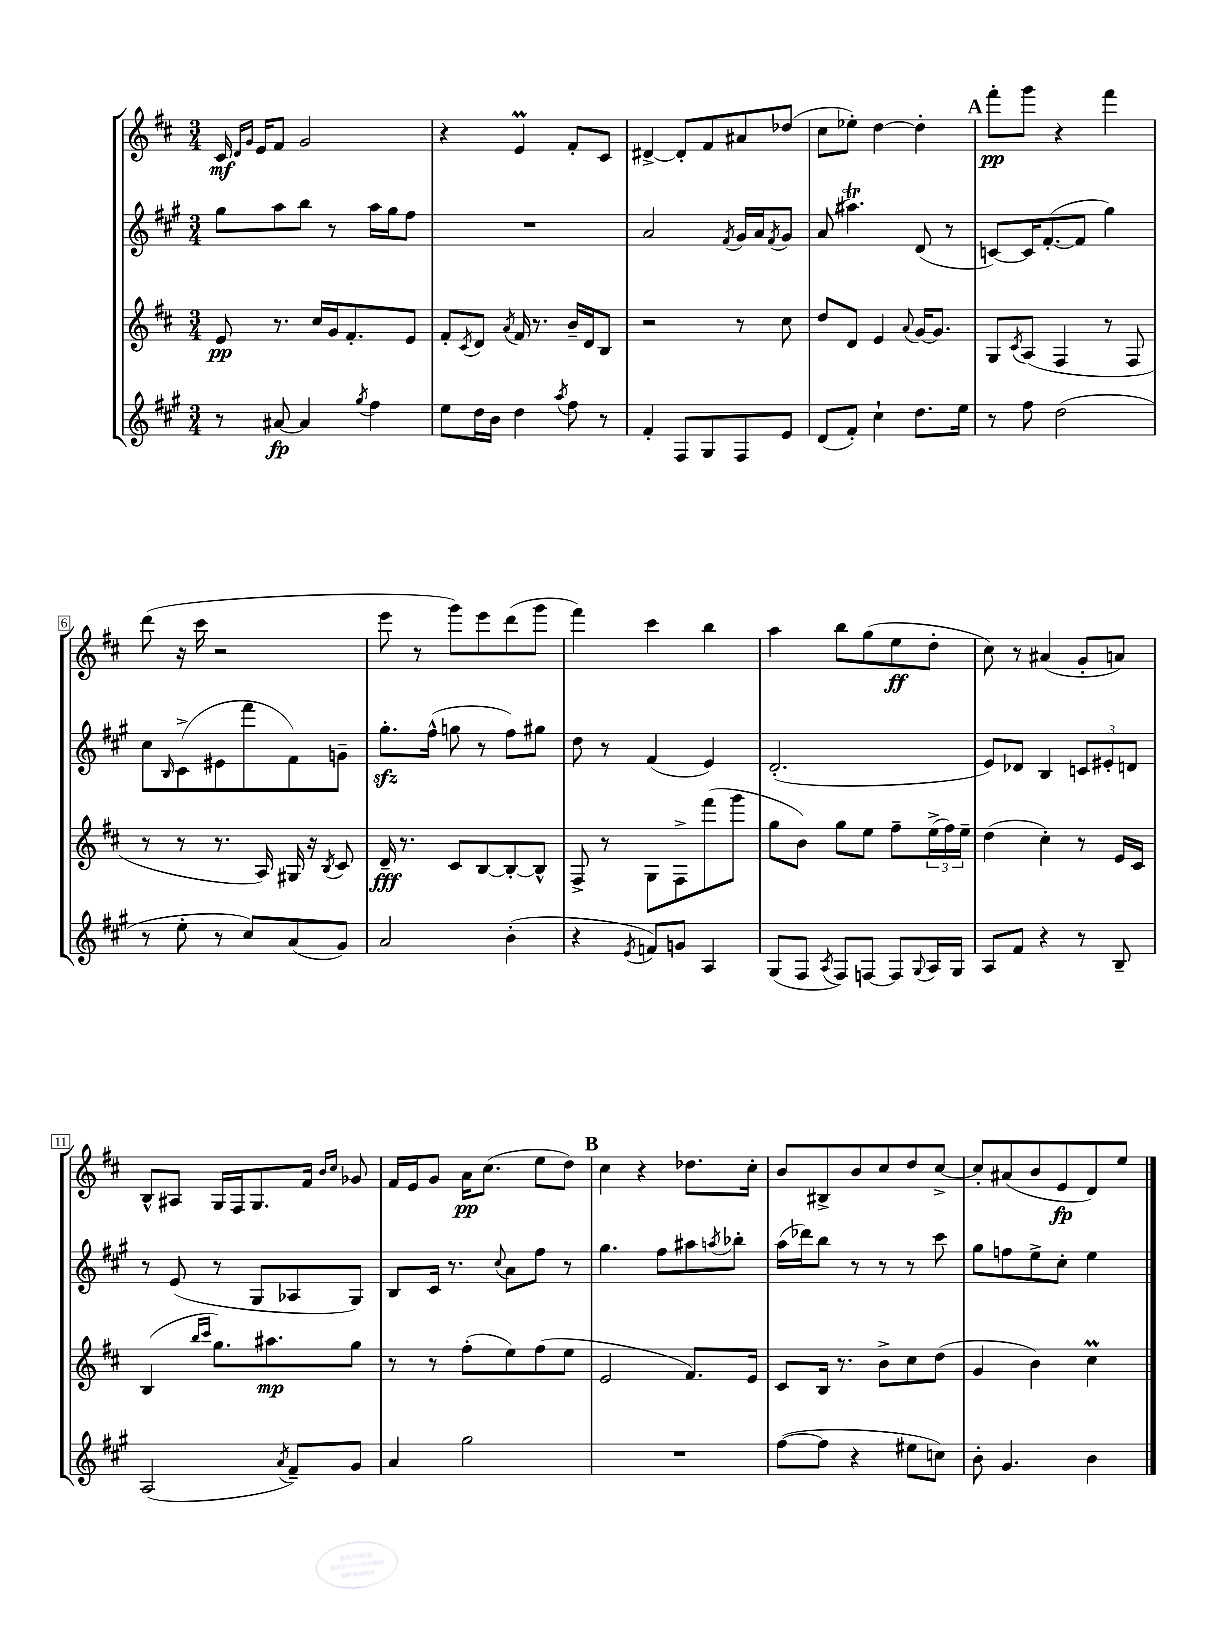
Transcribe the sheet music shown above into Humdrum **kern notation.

**kern	**dynam	**kern	**dynam	**kern	**kern	**dynam
*part4	*part4	*part3	*part3	*part2	*part1	*part1
*staff4	*staff4	*staff3	*staff3	*staff2	*staff1	*staff1
*clefG2	*	*clefG2	*	*clefG2	*clefG2	*
*k[f#c#g#]	*	*k[f#c#]	*	*k[f#c#g#]	*k[f#c#]	*
*M3/4	*	*M3/4	*	*M3/4	*M3/4	*
=1	=1	=1	=1	=1	=1	=1
8r	.	8e/	pp	8gg#\L	16c#/	mf
.	.	.	.	.	16qqd/LL	.
.	.	.	.	.	16qqg/JJ	.
.	.	.	.	.	16e/KL	.
[8a#X/	fp	8.r	.	8aa\	8f#/J	.
4a#/]	.	.	.	8bb\J	2g/	.
.	.	16cc#/LL	.	.	.	.
.	.	16g/J	.	8r	.	.
.	.	8.f#'/	.	.	.	.
8qgg#/	.	.	.	.	.	.
4ff#\	.	.	.	16aa\LL	.	.
.	.	.	.	16gg#\J	.	.
.	.	8e/J	.	8ff#\J	.	.
=2	=2	=2	=2	=2	=2	=2
8ee\L	.	8f#'/L	.	2.r	4r	.
.	.	8qc#/	.	.	.	.
16dd\L	.	8d/J	.	.	.	.
16b\JJ	.	.	.	.	.	.
.	.	8qa/	.	.	.	.
4dd\	.	16f#/	.	.	4eM/	.
.	.	8.r	.	.	.	.
8qaa/	.	.	.	.	.	.
8ff#\	.	16b~/LL	.	.	8f#'/L	.
.	.	16d/J	.	.	.	.
8r	.	8B/J	.	.	8c#/J	.
=3	=3	=3	=3	=3	=3	=3
4f#'/	.	2r	.	2a/	[4d#X^/	.
8F#/L	.	.	.	.	8d#'/L]	.
8G#/	.	.	.	.	8f#/	.
.	.	.	.	8qf#/	.	.
8F#/	.	8r	.	16g#/LL	8a#X/	.
.	.	.	.	16a/J	.	.
.	.	.	.	8qf#/	.	.
8e/J	.	8cc#\	.	8g#/J	(8dd-X/J	.
=4	=4	=4	=4	=4	=4	=4
(8d/L	.	8dd/L	.	(8a/	8cc#\L	.
8f#'/J)	.	8d/J	.	4.aa#Xt\)	8ee-X'\J)	.
4cc#`\	.	4e/	.	.	[4dd\	.
.	.	8qqa/	.	.	.	.
8.dd\L	.	[16g/KL	.	(8d/	4dd'\]	.
.	.	8.g/J]	.	.	.	.
.	.	.	.	8r	.	.
16ee\Jk	.	.	.	.	.	.
!!LO:REH:place=s1:t=A
=5	=5	=5	=5	=5	=5	=5
8r	.	8G/L	.	[8cn/L)	8fff#'\L	pp
.	.	8qc#/	.	.	.	.
8ff#\	.	(8A/J	.	16c/K]	8ggg\J	.
.	.	.	.	([8.f#'/	.	.
(2dd\	.	4F#/	.	.	4r	.
.	.	.	.	8f#/J]	.	.
.	.	8r	.	4gg#\)	4fff#\	.
.	.	8F#/	.	.	.	.
!!LO:LB:g=z
=6	=6	=6	=6	=6	=6	=6
8r	.	8r	.	8cc#\L	(8ddd\	.
.	.	.	.	16qqB/	.	.
8ee'\	.	8r	.	(8c#^\	16r	.
.	.	.	.	.	16ccc#\	.
8r	.	8.r	.	8e#X\	2r	.
8cc#/L)	.	.	.	8fff#\	.	.
.	.	16A/)	.	.	.	.
(8a/	.	16G#X/	.	8f#\)	.	.
.	.	16r	.	.	.	.
.	.	8qB/	.	.	.	.
8g#/J)	.	8c#/	.	8gn~\J	.	.
=7	=7	=7	=7	=7	=7	=7
2a/	.	16d~/	fff	8.gg#zz'\L	8eee\	.
.	.	8.r	.	.	.	.
.	.	.	.	.	8r	.
.	.	.	.	(16ff#^^\Jk	.	.
.	.	8c#/L	.	8ggn\	8ggg\L)	.
.	.	[8B/	.	8r	8eee\	.
(4b'\	.	8B'/_	.	8ff#\L)	(8ddd\	.
.	.	8B^^/J]	.	8gg#X\J	8ggg\J	.
=8	=8	=8	=8	=8	=8	=8
4r	.	8F#^/	.	8dd\	4fff#\)	.
.	.	8r	.	8r	.	.
8qe/	.	.	.	.	.	.
8fn/L)	.	8G\L	.	(4f#/	4ccc#\	.
8gn/J	.	8F#^\	.	.	.	.
4A/	.	(8fff#\	.	4e/)	4bb\	.
.	.	8ggg\J	.	.	.	.
=9	=9	=9	=9	=9	=9	=9
(8G#/L	.	8gg\L	.	(2.d'/	4aa\	.
8F#/J	.	8b\J)	.	.	.	.
8qA/	.	.	.	.	.	.
8F#/L)	.	8gg\L	.	.	8bb\L	.
[8Fn/J	.	8ee\J	.	.	(8gg\	.
8F/L]	.	8ff#~\L	.	.	8ee\	ff
8qqG#/	.	.	.	.	.	.
16A/L	.	(24ee^\L	.	.	8dd'\J	.
.	.	24ff#\)	.	.	.	.
16G#/JJ	.	.	.	.	.	.
.	.	24ee~\JJ	.	.	.	.
=10	=10	=10	=10	=10	=10	=10
8A/L	.	(4dd\	.	8e/L)	8cc#\)	.
8f#/J	.	.	.	8d-X/J	8r	.
4r	.	4cc#'\)	.	4B/	(4a#X/	.
8r	.	8r	.	12cn/L	8g'/L	.
.	.	.	.	12e#X'/	.	.
8B~/	.	16e/LL	.	.	8an/J)	.
.	.	.	.	12dn/J	.	.
.	.	16c#/JJ	.	.	.	.
!!LO:LB:g=z
=11	=11	=11	=11	=11	=11	=11
(2A/	.	(4B/	.	8r	8B^^/L	.
.	.	.	.	(8e/	8A#X/J	.
.	.	16qqbb/LL	.	.	.	.
.	.	16qqccc#/JJ	.	.	.	.
.	.	8.gg\L)	.	8r	16G/LL	.
.	.	.	.	.	16F#/J	.
.	.	.	.	8G#/L	8.G/	.
.	.	8.aa#X\	mp	.	.	.
8qa/	.	.	.	.	.	.
8f#~/L)	.	.	.	8A-X/	.	.
.	.	.	.	.	16f#/Jk	.
.	.	.	.	.	16qqb/LL	.
.	.	.	.	.	16qqcc#/JJ	.
8g#/J	.	8gg\J	.	8G#/J)	8g-X/	.
=12	=12	=12	=12	=12	=12	=12
4a/	.	8r	.	8B/L	16f#/LL	.
.	.	.	.	.	16e/J	.
.	.	8r	.	16c#/Jk	8g/J	.
.	.	.	.	8.r	.	.
2gg#\	.	(8ff#'\L	.	.	16a\KL	pp
.	.	.	.	.	(8.cc#\J	.
.	.	.	.	8qqcc#/	.	.
.	.	8ee\)	.	8a\L	.	.
.	.	(8ff#\	.	8ff#\J	8ee\L	.
.	.	8ee\J	.	8r	8dd\J)	.
!!LO:REH:place=s1:t=B
=13	=13	=13	=13	=13	=13	=13
2.r	.	2e/	.	4.gg#\	4cc#\	.
.	.	.	.	.	4r	.
.	.	.	.	8ff#\L	.	.
.	.	8.f#/L)	.	8aa#X\	8.dd-X\L	.
.	.	.	.	8qaan/	.	.
.	.	.	.	8bb-X'\J	.	.
.	.	16e/Jk	.	.	16cc#'\Jk	.
=14	=14	=14	=14	=14	=14	=14
([8ff#\L	.	8c#/L	.	(16aa\LL	8b/L	.
.	.	.	.	16ddd-X\J)	.	.
8ff#\J]	.	16B/Jk	.	8bb\J	8B#X^/	.
.	.	8.r	.	.	.	.
4r	.	.	.	8r	8b/	.
.	.	8b^\L	.	8r	8cc#/	.
8ee#X\L	.	8cc#\	.	8r	8dd/	.
8ccn\J)	.	(8dd\J	.	8ccc#\	[8cc#^/J	.
=15	=15	=15	=15	=15	=15	=15
8b'\	.	4g/	.	8gg#\L	8cc#'/L]	.
4.g#/	.	.	.	8ffn\	(8a#X/	.
.	.	4b\)	.	8ee^\	8b/	.
.	.	.	.	8cc#'\J	8e/	fp
4b\	.	4cc#m\	.	4ee\	8d/)	.
.	.	.	.	.	8ee/J	.
==	==	==	==	==	==	==
*-	*-	*-	*-	*-	*-	*-
